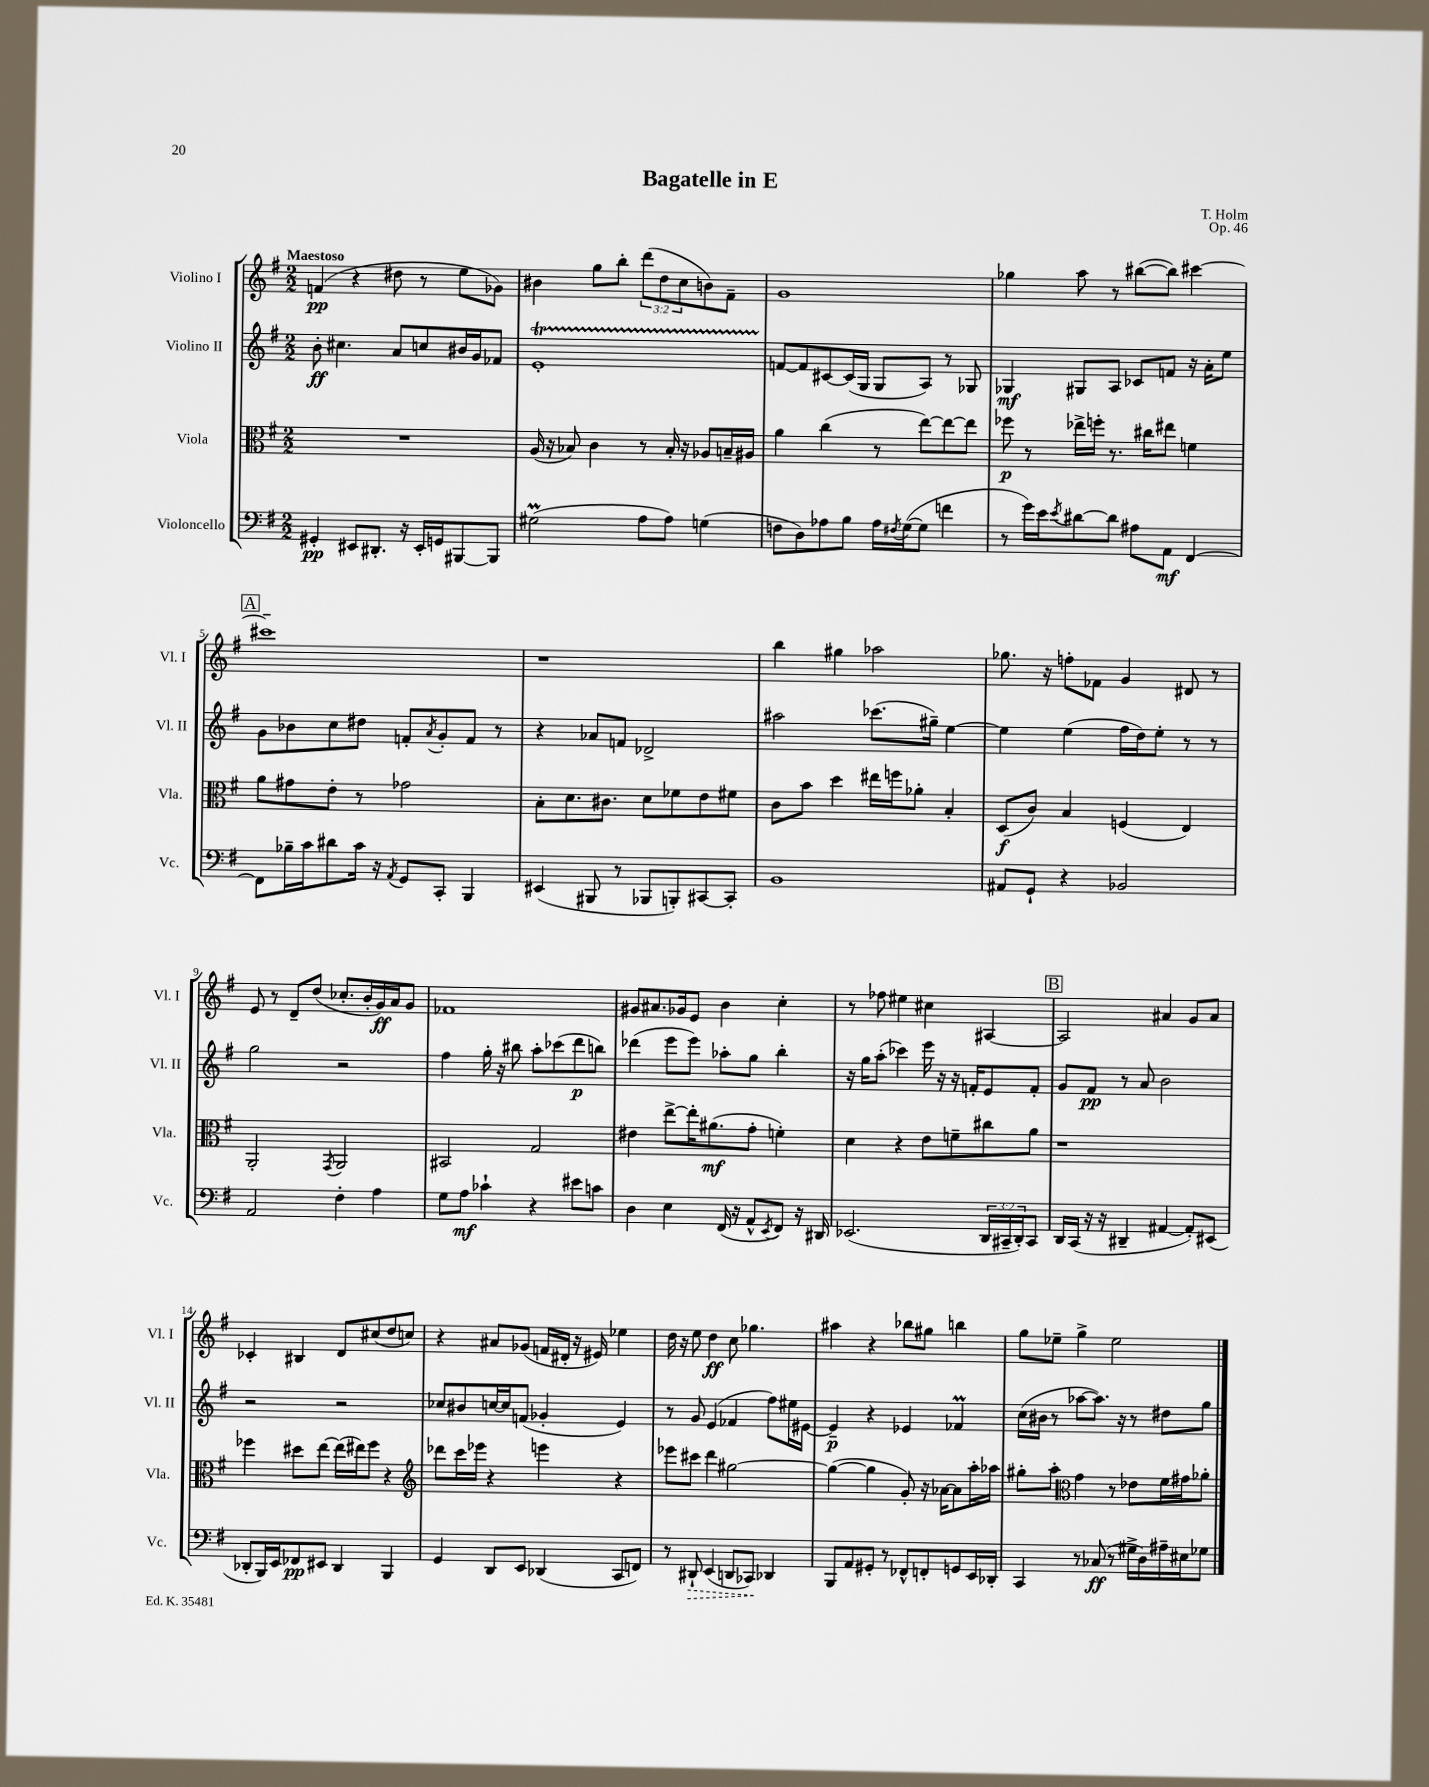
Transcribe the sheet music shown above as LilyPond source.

\header { title = "Bagatelle in E" composer = "T. Holm" opus = "Op. 46" }
<<
\new StaffGroup <<
\new Staff = "s0" \with { instrumentName = "Violino I" shortInstrumentName = "Vl. I" } {
    \clef treble \key g \major \numericTimeSignature \time 2/2 \override Staff.TupletNumber.text = #tuplet-number::calc-fraction-text \tempo "Maestoso"
    f'4\pp( r4 dis''8 r8 e''8 ges'8) |
    bis'4 g''8 b''8-. \tuplet 3/2 { d'''8( d''8 c''8 } b'8) fis'8-- |
    g'1 |
    ges''4 a''8 r8 bis''8~( bis''8) cis'''4~ |
    \mark \markup { \box "A" } cis'''1-- |
    r1 |
    b''4 gis''4 aes''2 |
    ges''8. r16 f''8-. fes'8 g'4 dis'8 r8 |
    e'8 r8 d'8-- d''8( ces''8.-. b'16-. g'16\ff) a'16 g'8 |
    fes'1 |
    gis'8 ais'8. ges'16 e'8 b'4 c''4-. |
    r8 fes''8 eis''4 cis''4 ais4~ |
    \mark \markup { \box "B" } ais2 ais'4 g'8 ais'8 |
    ces'4-. bis4 d'8 cis''8( d''8 c''8) |
    r4 ais'8 ges'8( f'16 dis'16-. r16 eis'16) ees''4 |
    d''16 r16 e''8 d''4\ff c''8 ges''4. |
    ais''4 r4 bes''8 gis''8 b''4 |
    g''8 ees''8-- g''4-> ees''2 \bar "|." |
}
\new Staff = "s1" \with { instrumentName = "Violino II" shortInstrumentName = "Vl. II" } {
    \clef treble \key g \major \numericTimeSignature \time 2/2
    b'8-.\ff cis''4. a'8 c''8 bis'16 g'16 fes'8 |
    e'1-.\startTrillSpan |
    f'8~\stopTrillSpan f'8 cis'8~ cis'16( g16 g8 a8) r8 ges8 |
    ges4\mf gis8 a8 ces'8 f'8 r16 a'16-. e''8 |
    \mark \markup { \box "A" } g'8 bes'8 c''8 dis''8 f'8-. \acciaccatura { a'8 } g'8-. f'8 r8 |
    r4 aes'8 f'8 des'2-> |
    ais''2 ces'''8.( gis''16--) e''4~ |
    e''4 e''4( fis''16 d''16) e''8-. r8 r8 |
    g''2 r2 |
    fis''4 g''16-. r16 bis''8 a''8-. ces'''8( d'''8\p b''8) |
    des'''4( e'''8 e'''8) aes''8-. g''8 b''4-. |
    r16 g''16 a''8-.( ces'''4) e'''16 r16 r16 f'16-. e'8 f'8-. |
    \mark \markup { \box "B" } g'8 fis'8\pp r8 a'8 b'2 |
    r2 r2 |
    ces''8 bis'8 c''16~ c''16 f'8( ges'4-. e'4) |
    r8 g'8 e'4( fes'4 fis''8) eis''16 eis'16~ |
    eis'4--\p r4 ees'4 fes'4\prall |
    c''16( bis'16 r8 aes''8~ aes''8.) r16 r8 dis''8 g''8 \bar "|." |
}
\new Staff = "s2" \with { instrumentName = "Viola" shortInstrumentName = "Vla." } {
    \clef alto \key g \major \numericTimeSignature \time 2/2
    R1 |
    a16( r16 bes8) c'4 r8 bes16-. r16 aes8 b16-- ais16 |
    a'4 c''4( r8 e''8~) e''8~ e''8 |
    fes''8\p r8 ees''16-> f''16-. r8. cis''16 eis''8 f'4 |
    \mark \markup { \box "A" } a'8 gis'8 e'8-. r8 ges'2 |
    b8-. d'8. cis'8. d'8 fes'8 e'8 fis'8 |
    c'8 b'8 d''4 eis''16 f''16 aes'8-. b4-. |
    d8\f( c'8) b4 f4( e4) |
    a,2-. \acciaccatura { g,8 } a,2 |
    bis,2 g2 |
    eis'4 e''8~-> e''16-. ais'8.\mf( g'8-. f'4-.) |
    d'4 r4 e'8 f'8-- cis''8 a'8 |
    \mark \markup { \box "B" } r1 |
    fes''4 dis''8 e''8~ e''16( eis''16) fes''8 r4 |
    \clef treble des'''8 c'''16 ees'''16 r4 e'''4 r4 |
    ees'''8 cis'''8 d'''4 gis''2~ |
    gis''4~( gis''4 g'8-.) r16 aes'16~ aes'8 a''16-. aes''16 |
    gis''8-. a''8-. \clef alto g'4 r8 ees'8 fis'16 gis'16 aes'8-. \bar "|." |
}
\new Staff = "s3" \with { instrumentName = "Violoncello" shortInstrumentName = "Vc." } {
    \clef bass \key g \major \numericTimeSignature \time 2/2 \override Staff.TupletNumber.text = #tuplet-number::calc-fraction-text
    gis,4-.\pp eis,8 dis,8.-. r16 eis,16-. g,16 bis,,8~ bis,,8 |
    gis2\prall( a8 a8) g4( |
    f8 d8) aes8 b8 aes16 \acciaccatura { fis8 } g16~( g8 f'4 |
    r8 g'16) e'16 \acciaccatura { e'8 } dis'8~ dis'8 ais8 a,8\mf fis,4~ |
    \mark \markup { \box "A" } fis,8 bes16-- c'16 dis'8 c'16 r16 \acciaccatura { a,8 } g,8 c,8-. b,,4 |
    eis,4( bis,,8 r8 bes,,8 b,,8-.) cis,8~ cis,8-. |
    b,1 |
    ais,8 g,8-! r4 bes,2 |
    a,2 fis4-. a4 |
    g8 a8\mf ces'4-! r4 eis'8 c'8 |
    d4 e4 fis,16( r16 a,8-^ \acciaccatura { e,8 } fis,8) r16 dis,16 |
    ees,2.( \tuplet 3/2 { d,16 cis,16-- d,16-.) } cis,8 |
    \mark \markup { \box "B" } d,16 c,16( r16 r16 dis,4-- ais,4~ ais,8-.) eis,8( |
    des,8-. b,,16) e,16 fes,8\pp eis,8 des,4 b,,4 |
    g,4 d,8 e,8 des,4( c,8 f,8) |
    r8 \once \override Hairpin.style = #'dashed-line dis,8-!\> e,4( d,8 ces,8\!) des,4 |
    b,,8 a,8 gis,8-. r8 fes,8-^ f,8-. g,8 e,16 des,16-. |
    c,4 r8 ces8\ff( r8 gis16-> d16) ais16-- eis16 ges8 \bar "|." |
}
>>
>>
